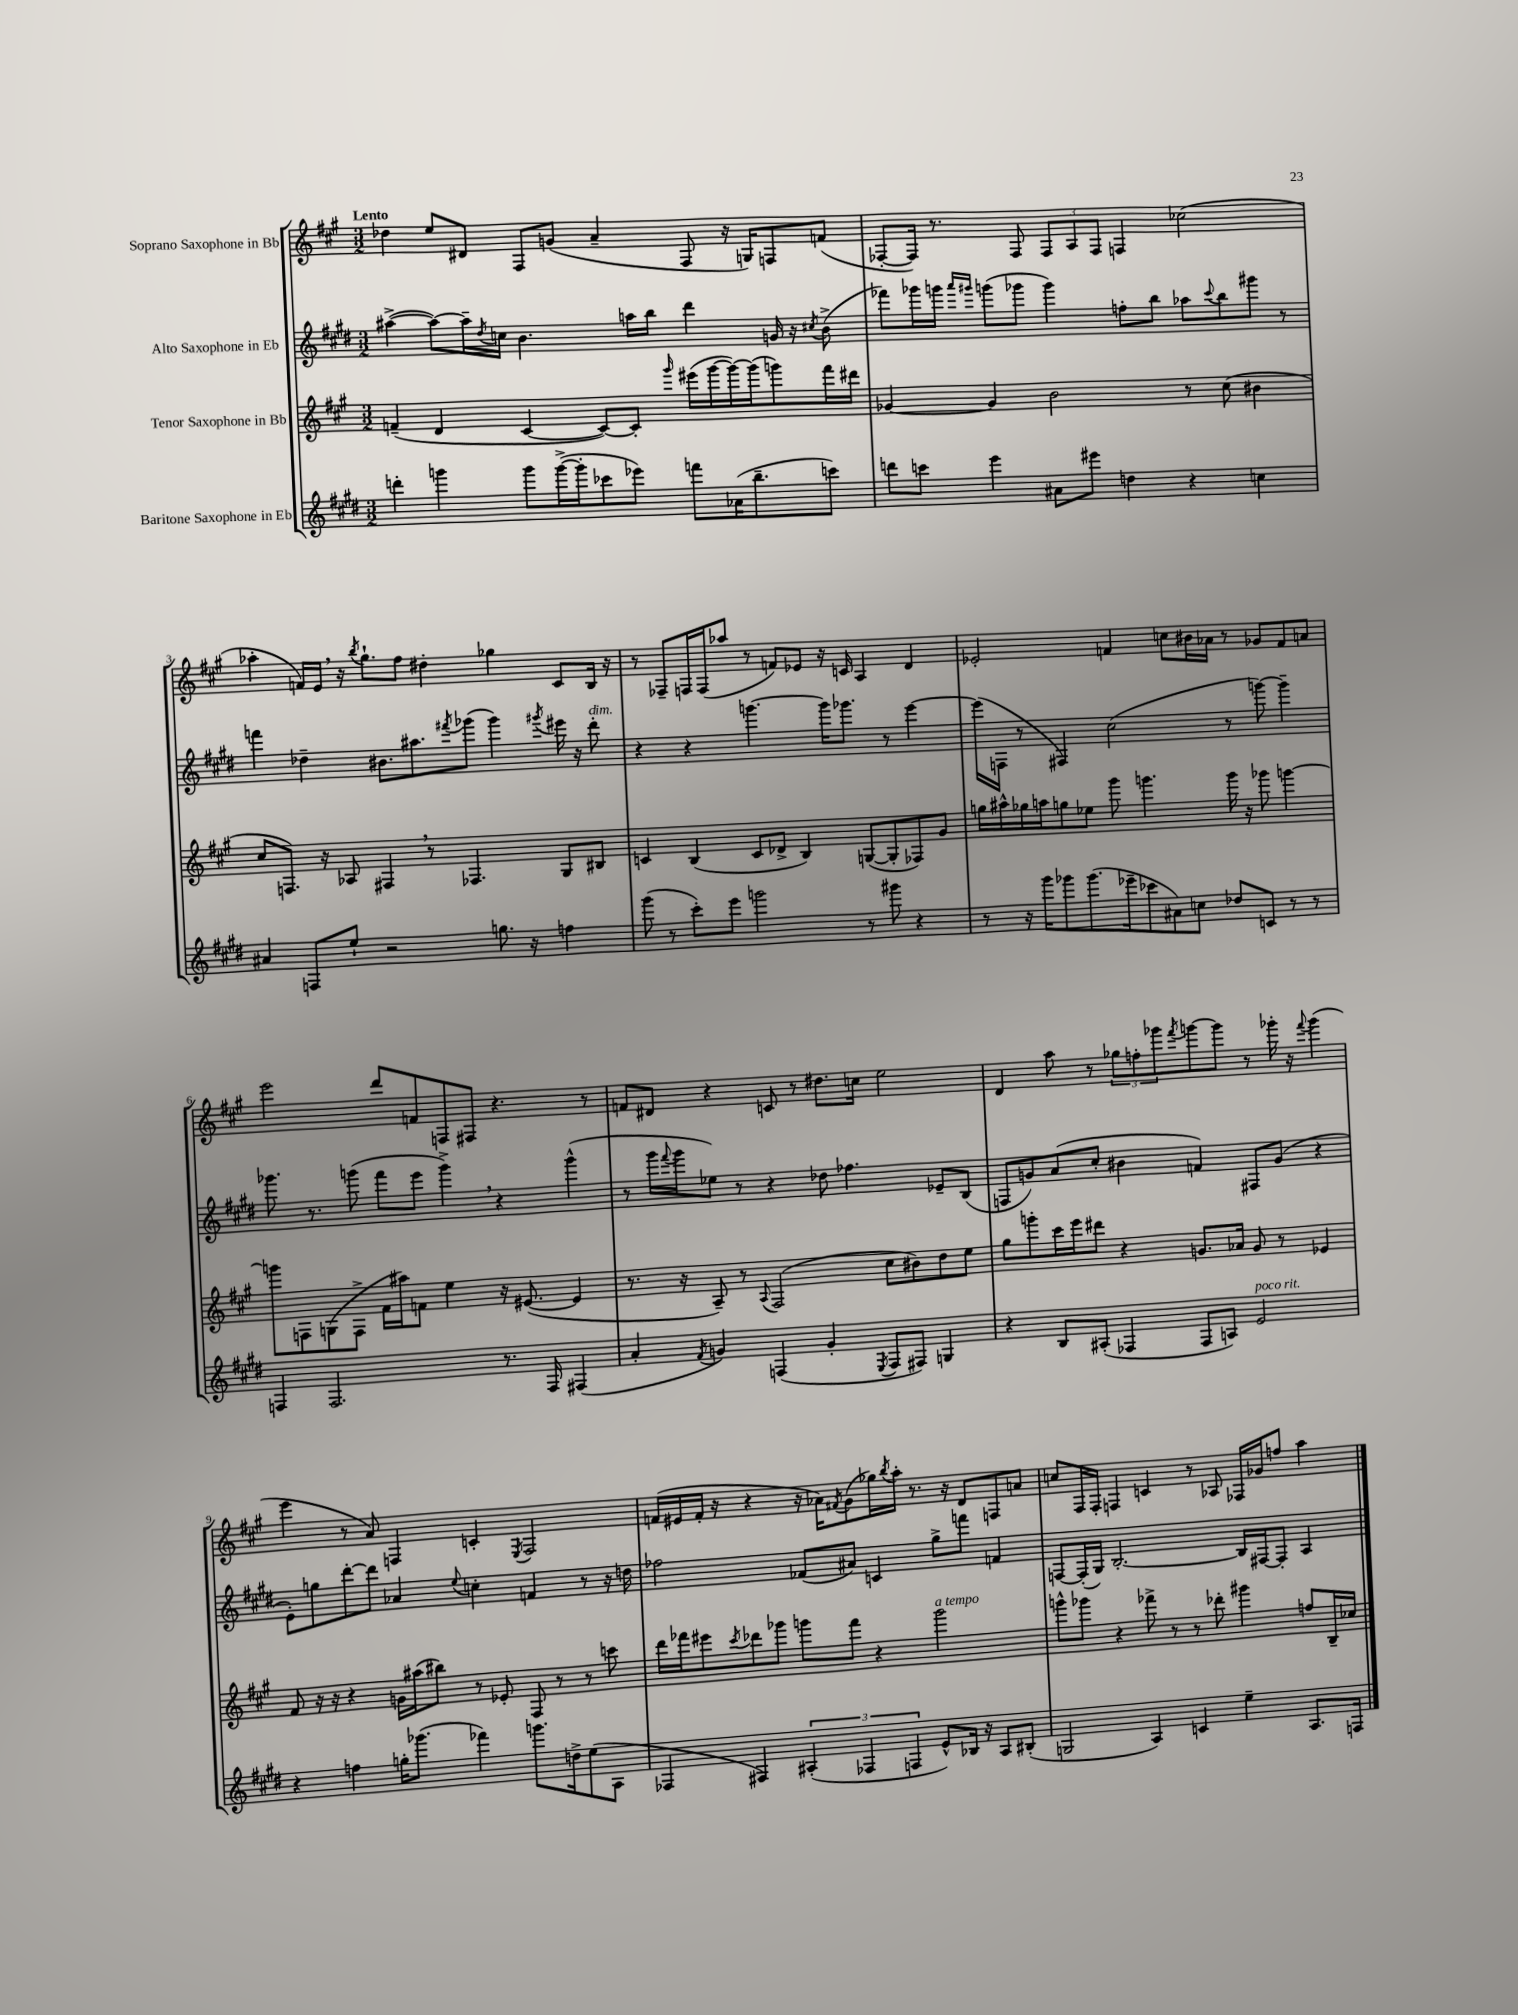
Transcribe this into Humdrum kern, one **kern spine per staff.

**kern	**kern	**kern	**kern
*staff4	*staff3	*staff2	*staff1
*clefG2	*clefG2	*clefG2	*clefG2
*k[f#c#g#d#]	*k[f#c#g#]	*k[f#c#g#d#]	*k[f#c#g#]
*M3/2	*M3/2	*M3/2	*M3/2
4ddd'\	(4f~/	([4aa#^\	4dd-\
4ggg\	4d/	8aa#\_L)	8ee/L
.	.	16aa#~\]L	8d#/J
.	.	8qdd#/	.
.	.	16cc\JJ	.
8ggg\L	[4c#/	4.b\	8F#/L
([16ggg^\L	.	.	(8g/J
16ggg'\]J	.	.	.
8ccc-\	8c#/_L)	.	4a~/
8eee-\J)	8c#'/]J	16aa\LL	.
.	.	16bb\JJ	.
.	16qqggg#/	.	.
8fff\L	(16eee#\LL	4ddd#\	8F#/
.	[16ggg#\	.	.
(16a-\K	16ggg#\_)	.	16r
8.bb~\	(16ggg#\]J	.	16G/LK)
.	8ggg\)	16g/	8F/
.	.	16r	.
.	.	8qcc#/	.
8ccc\J)	16fff#\L	(8b^\	(8f/J
.	16ddd#\JJ	.	.
=	=	=	=
8ddd\L	[4g-/	8fff-\L)	[8F-'/L
8ccc\J	.	16ggg-\L	16F-/]Jk)
.	.	16ggg\JJ	8.r
.	.	16qqaaa/LL	.
.	.	16qqggg#/JJ	.
4eee\	4g-/]	(8ggg\L	.
.	.	8ggg-\J	8F-/
8a#\L	2b\	4ggg-\)	12F-/L
.	.	.	12A/
8eee#\J	.	.	.
.	.	.	12F-/J
4dd\	.	8ff'\L	4F/
.	.	8bb\J	.
4r	8r	8aa-\L	(2cc-\
.	.	8qqccc#/	.
.	(8cc#\	8bb\	.
4cc\	4b#\	8ggg#\J	.
.	.	8r	.
=	=	=	=
4a#/	8cc#/L	4fff\	4aa-'\
.	8.F/J)	.	.
8F/L	.	4dd-~\	16f/LL)
.	16r	.	16e/JJ
8ee`/J	8A-/	.	16r
.	.	.	8qbb/
.	.	.	8.gg#`\L
2r	4F#/	8.b#\L	.
.	.	.	8ff#\J
.	.	8.aa#\	.
.	8r	.	4dd#'\
.	.	8qfff#/	.
.	4.F-/	(8ggg-\J	.
8.gg\	.	4ggg-\)	4gg-\
16r	.	.	.
.	.	8qggg#/	.
4ff\	8G#/L	16eee#\	8c#/L
.	.	16r	.
.	8B#/J	8ddd#'\	16B/Jk
.	.	.	16r
=	=	=	=
(8ggg#\	4c/	4r	8r
8r	.	.	8F-~/L
8ccc#'\L)	(4B/	4r	16F/L
.	.	.	(16F/J
8eee\J	.	.	8aa-/J
2ggg\	8c/L	[4.ggg\	8r
.	8d-^/J	.	8f/L)
.	4B/)	.	8e-/J
.	.	16ggg\]LK	16r
.	.	8.ggg-\J	16c/
8r	([8G/L	.	4A/
8ggg#\	8G'/]	8r	.
4r	8F-/)	[4eee\	4d/
.	8g#/J	.	.
=	=	=	=
8r	16gg\LL	(16eee\]LL	2e-'/
.	16aa#^^\	16F\JJ	.
16r	16gg-\	8r	.
16ggg#\LK	16aa\J	.	.
8ggg-\	8gg\	4F#/)	.
(8.ggg-\	8ee-\J	.	.
.	8ggg#\	(2cc#\	4f/
16eee-~\k	.	.	.
8ccc-\	4.ggg\	.	.
8a#\)	.	.	8cc\L
8cc\J	.	.	16b#\L
.	.	.	16a-\JJ
8dd-/L	16ggg\	8r	8r
.	16r	.	.
8c/J	8ggg-\	[8ggg\)	8g-/L
8r	[4ggg\	4ggg~\]	8f/
8r	.	.	8a/J
=	=	=	=
4F/	8ggg\]L	8.ggg-\	2eee\
.	8F\	.	.
.	.	8.r	.
2.F/	(8G\	.	.
.	8F^\J	(8ggg\	.
.	16f#\LL	8fff#\L	8ddd/L
.	16aa#\J)	.	.
.	8f\J	8eee\J	8f/
.	4ee\	4ggg^\)	8F/
.	.	.	8F#/J
8.r	16r	4r	4.r
.	([8.e#/	.	.
16F/	.	.	.
(4F#/	4e#/]	(4ggg^^\	.
.	.	.	8r
=	=	=	=
4a'/	8.r	8r	8f/L
.	.	16ggg#\LL	8d#/J
.	.	8qqfff#/	.
.	16r	16ggg#\J	.
8qf#/	.	.	.
4g/)	8A~/)	8ee-\J)	4r
.	8r	8r	.
.	8qqA/	.	.
(4F/	(2F#/	4r	8c/
.	.	.	8r
4g'/	.	8dd-\	8.dd#\L
.	.	4.ff-\	.
.	.	.	16cc\Jk
8qE/	.	.	.
8F/L	8cc#\L	.	2ee\
8F#/J)	8b#\)	.	.
4G/	8dd\	8e-~/L	.
.	8ee\J	(8B/J	.
=	=	=	=
4r	8gg#\L	8F/L	4d/
.	8ggg'\	8g/)	.
8B/L	16ccc#\L	(8a/	8aa\
.	16eee\J	.	.
(8A#'/J	8ddd#\J	8cc#'/J	8r
4F-/	4r	4b#\	12gg-\L
.	.	.	12ff'\
.	.	.	12ggg-\
.	.	.	8qfff#/
8F-/L	8.g/L	4f/)	[8ggg\
8A/J)	.	.	8ggg\]J
.	16a-/Jk	.	.
2e/	8g/	8F#/L	8r
.	8r	(8g/J	16ggg-'\
.	.	.	16r
.	.	.	8qqfff#/
.	4e-/	4r	(4ggg-\
=	=	=	=
4r	8f#/	8e'\L)	4eee\
.	16r	8gg\	.
.	16r	.	.
4ff\	4r	[8ddd#'\	8r
.	.	8ddd#\]J	8a/)
16gg'\LK	16g\LL	4a-/	4F/
(8.ggg-\J	(16aa#\J	.	.
.	8bb#\J)	.	.
.	.	8qqee/	.
4fff-\)	8r	4cc'\	4c'/
.	8e-'/	.	.
.	.	.	8qE/
8.ggg\L	8F#/	4f/	2F/
.	8r	.	.
16dd^\k	.	.	.
(8ee\	8r	8r	.
8A\J	8ccc\	16r	.
.	.	16dd\	.
=	=	=	=
4F-/	16ddd\LL	2ff-\	(16f/LL
.	16fff-\J	.	16e#/
.	8eee#\	.	16f'/JJ
.	.	.	16r
.	8qccc#/	.	.
4F#/)	8ddd-\	.	4r
.	8ggg-\J	.	.
(6A#'/	8ggg\L	(8f-/L	16r
.	.	.	16a-\LK)
.	.	.	8qf#/
.	8fff-\J	8a#/J)	(8g#\
6F-/	.	.	.
.	4r	4c/	16gg-\L)
.	.	.	8qbb/
.	.	.	16aa'\JJ
6F/	.	.	.
.	.	.	8.r
8e^^/L)	2ggg\	8gg#^\L	.
.	.	.	16r
16B-/Jk	.	8fff\J	8d/L
16r	.	.	.
8A#/L	.	4f/	8F/
(8B#'/J	.	.	8a/J
=	=	=	=
2G/	8ggg^^\L	[8F/L	8cc/L
.	8ggg-\J	(16F'/]L	16F#/L
.	.	16G#/JJ)	16F#'/JJ
.	4r	[2.B'/	4F/
4A/)	8fff-^\	.	4c/
.	8r	.	.
4c/	8r	.	8r
.	8ddd-'\	.	8A-/
4ee~\	4ggg#\	16B/]LL	16F-/LL
.	.	[16F#/J	16g-/J
.	.	8F#'/]J	8ff/J
8.A/L	8ff/L	4A/	4aa\
.	16B~/L	.	.
16F/Jk	16cc-/JJ	.	.
==	==	==	==
*-	*-	*-	*-
